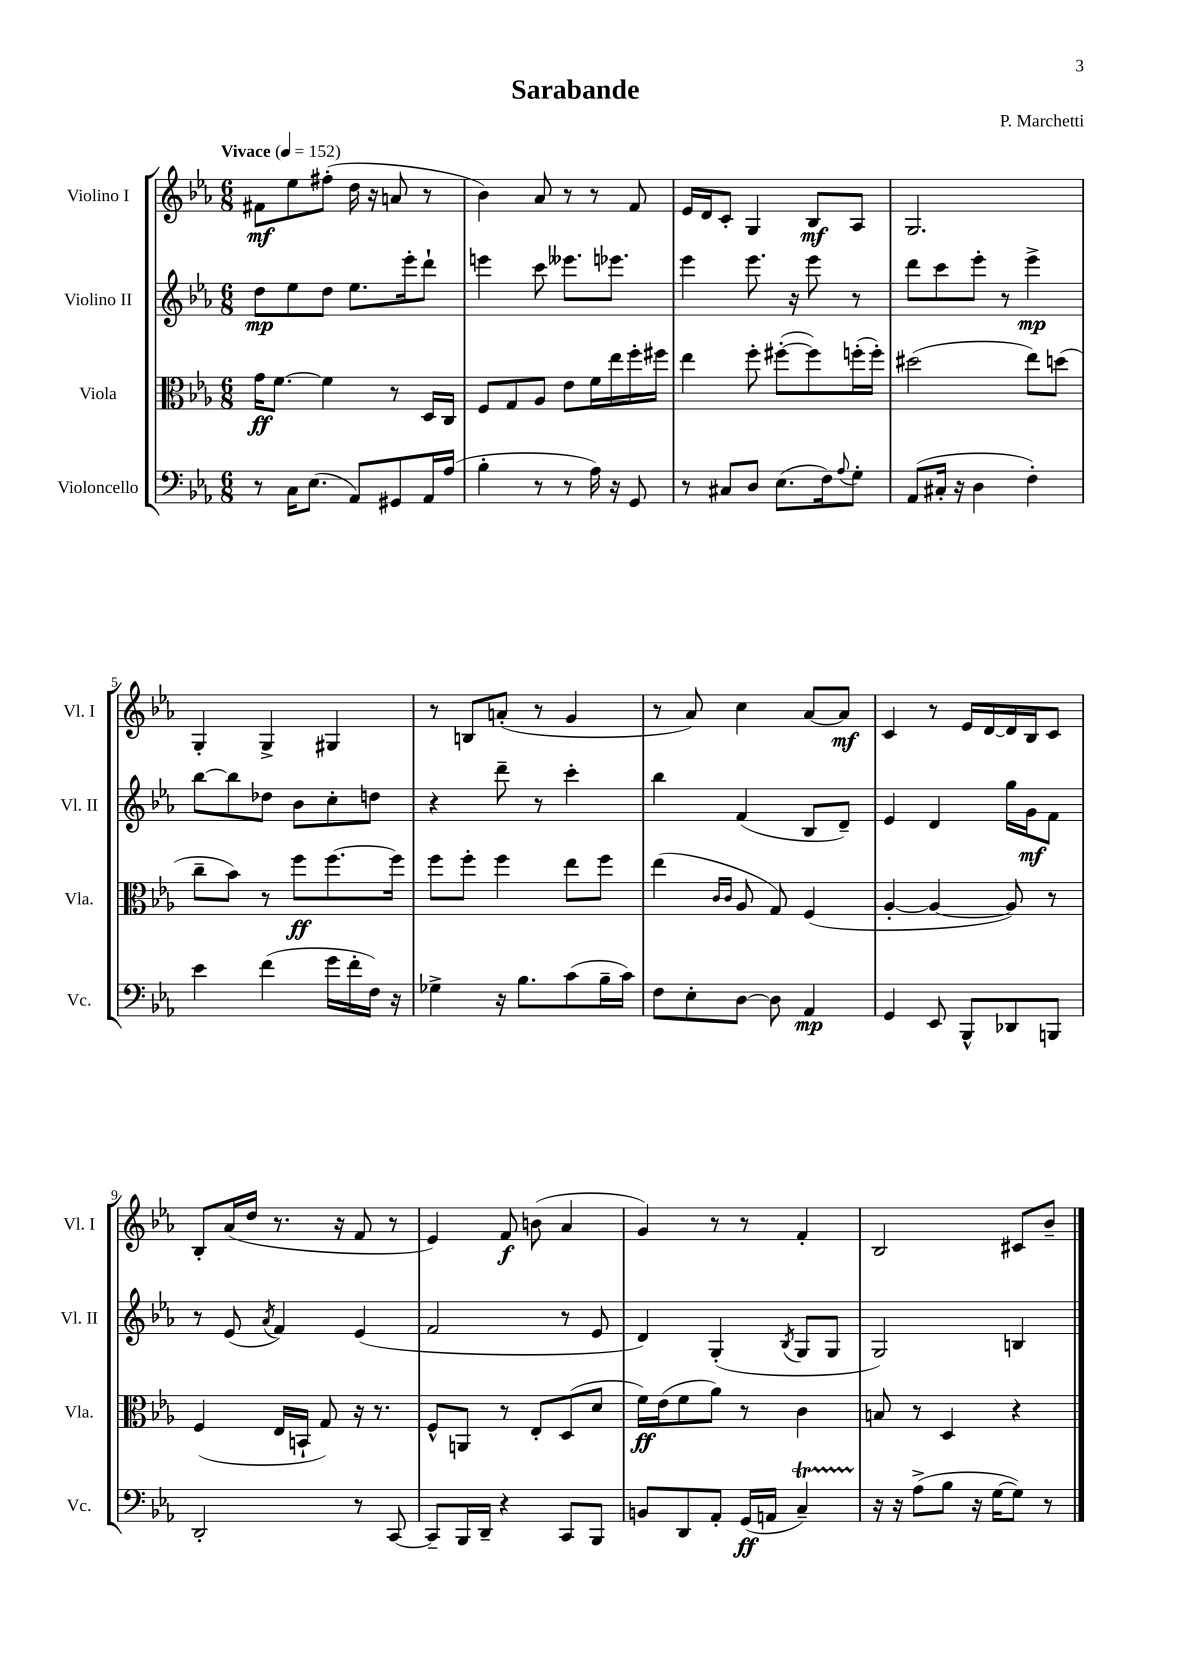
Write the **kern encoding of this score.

**kern	**dynam	**kern	**dynam	**kern	**dynam	**kern	**dynam
*part4	*part4	*part3	*part3	*part2	*part2	*part1	*part1
*staff4	*staff4	*staff3	*staff3	*staff2	*staff2	*staff1	*staff1
*I"Violoncello	*	*I"Viola	*	*I"Violino II	*	*I"Violino I	*
*I'Vc.	*	*I'Vla.	*	*I'Vl. II	*	*I'Vl. I	*
*clefF4	*	*clefC3	*	*clefG2	*	*clefG2	*
*k[b-e-a-]	*	*k[b-e-a-]	*	*k[b-e-a-]	*	*k[b-e-a-]	*
*M6/8	*	*M6/8	*	*M6/8	*	*M6/8	*
*MM152	*	*MM152	*	*MM152	*	*MM152	*
=1	=1	=1	=1	=1	=1	=1	=1
!	!	!	!	!	!	!LO:TX:a:B:t=Vivace	!
8r	.	16g\KL	ff	8dd\L	mp	8f#X\L	mf
.	.	[8.f\J	.	.	.	.	.
16C\KL	.	.	.	8ee-\	.	8ee-\	.
(8.E-\J	.	.	.	.	.	.	.
.	.	4f\]	.	8dd\J	.	(8ff#X'\J	.
8AA-/L)	.	.	.	8.ee-\L	.	16dd\	.
.	.	.	.	.	.	16r	.
8GG#X/	.	8r	.	.	.	8an/	.
.	.	.	.	16eee-'\k	.	.	.
16AA-/L	.	16D/LL	.	8ddd`\J	.	8r	.
(16A-/JJ	.	16C/JJ	.	.	.	.	.
=2	=2	=2	=2	=2	=2	=2	=2
4B-'\	.	8F/L	.	4eeen\	.	4b-\)	.
.	.	8G/	.	.	.	.	.
8r	.	8A-/J	.	8ccc\	.	8a-/	.
8r	.	8e-\L	.	8.eee--X\L	.	8r	.
16A-\)	.	16f\L	.	.	.	8r	.
16r	.	16ee-\	.	8.eee-X\J	.	.	.
8GG/	.	16ff'\	.	.	.	8f/	.
.	.	16ff#X\JJ	.	.	.	.	.
=3	=3	=3	=3	=3	=3	=3	=3
8r	.	4ee-\	.	4eee-\	.	16e-/LL	.
.	.	.	.	.	.	16d/J	.
8C#X/L	.	.	.	.	.	8c'/J	.
8D/J	.	8ff'\	.	8.eee-\	.	4G/	.
(8.E-\L	.	([8ff#X'\L	.	.	.	.	.
.	.	.	.	16r	.	.	.
.	.	8ff#\])	.	8eee-\	.	8B-/L	mf
16F\k)	.	.	.	.	.	.	.
8qqA-/	.	.	.	.	.	.	.
8G'\J	.	(16ffn'\L	.	8r	.	8A-/J	.
.	.	16ff'\JJ)	.	.	.	.	.
=4	=4	=4	=4	=4	=4	=4	=4
(8AA-/L	.	(2dd#X\	.	8ddd\L	.	2.G/	.
16C#X'/Jk	.	.	.	8ccc\	.	.	.
16r	.	.	.	.	.	.	.
4D\	.	.	.	8eee-'\J	.	.	.
.	.	.	.	8r	.	.	.
4F'\)	.	8ee-\L)	.	4eee-^\	mp	.	.
.	.	(8ddn\J	.	.	.	.	.
!!LO:LB:g=z
=5	=5	=5	=5	=5	=5	=5	=5
4e-\	.	8cc~\L	.	[8bb-\L	.	4G'/	.
.	.	8b-\J)	.	8bb-\]	.	.	.
(4f\	.	8r	.	8dd-X\J	.	4G^/	.
.	.	8ff\L	ff	8b-\L	.	.	.
16g\LL	.	[8.ff\	.	8cc'\	.	4G#X/	.
16f'\	.	.	.	.	.	.	.
16F\JJ)	.	.	.	8ddn\J	.	.	.
16r	.	16ff\Jk]	.	.	.	.	.
=6	=6	=6	=6	=6	=6	=6	=6
4G-X^\	.	8ff\L	.	4r	.	8r	.
.	.	8ff'\J	.	.	.	8Bn/L	.
16r	.	4ff\	.	8ddd~\	.	(8an'/J	.
8.B-\L	.	.	.	.	.	.	.
.	.	.	.	8r	.	8r	.
(8c\	.	8ee-\L	.	4ccc'\	.	4g/	.
16B-~\L	.	8ff\J	.	.	.	.	.
16c\JJ)	.	.	.	.	.	.	.
=7	=7	=7	=7	=7	=7	=7	=7
8F\L	.	(4ee-\	.	4bb-\	.	8r	.
8E-'\	.	.	.	.	.	8a-/)	.
.	.	16qqc/LL	.	.	.	.	.
.	.	16qqc/JJ	.	.	.	.	.
[8D\J	.	8A-/	.	(4f/	.	4cc\	.
8D\]	.	8G/)	.	.	.	.	.
4AA-/	mp	(4F/	.	8B-/L	.	[8a-/L	.
.	.	.	.	8d~/J)	.	8a-/J]	mf
=8	=8	=8	=8	=8	=8	=8	=8
4GG/	.	[4A-'/	.	4e-/	.	4c/	.
8EE-/	.	4A-/_	.	4d/	.	8r	.
8BBB-^^/L	.	.	.	.	.	16e-/LL	.
.	.	.	.	.	.	[16d/	.
8DD-X/	.	8A-/])	.	16gg\LL	.	16d/]	.
.	.	.	.	16g\J	mf	16B-/J	.
8BBBn/J	.	8r	.	8f\J	.	8c/J	.
!!LO:LB:g=z
=9	=9	=9	=9	=9	=9	=9	=9
2DD'/	.	(4F/	.	8r	.	8B-'/L	.
.	.	.	.	(8e-/	.	(16a-/L	.
.	.	.	.	.	.	16dd/JJ	.
.	.	.	.	8qa-/	.	.	.
.	.	16E-/LL	.	4f/)	.	8.r	.
.	.	16BBn`/JJ	.	.	.	.	.
.	.	8G/)	.	.	.	.	.
.	.	.	.	.	.	16r	.
8r	.	16r	.	(4e-/	.	8f/	.
.	.	8.r	.	.	.	.	.
[8CC/	.	.	.	.	.	8r	.
=10	=10	=10	=10	=10	=10	=10	=10
8CC~/L]	.	8F^^/L	.	2f/	.	4e-/)	.
16BBB-/L	.	8AAn/J	.	.	.	.	.
16DD~/JJ	.	.	.	.	.	.	.
4r	.	8r	.	.	.	8f/	f
.	.	8E-'/L	.	.	.	(8bn\	.
8CC/L	.	(8D/	.	8r	.	4a-/	.
8BBB-/J	.	8d/J	.	8e-/	.	.	.
=11	=11	=11	=11	=11	=11	=11	=11
8BBn/L	.	16f\LL)	ff	4d/)	.	4g/)	.
.	.	(16e-\J	.	.	.	.	.
8DD/	.	8f\	.	.	.	.	.
8AA-'/J	.	8a-\J)	.	(4G'/	.	8r	.
(16GG/LL	ff	8r	.	.	.	8r	.
16AAn/JJ	.	.	.	.	.	.	.
.	.	.	.	8qB-/	.	.	.
4CT~/)	.	4c\	.	8G/L	.	4f'/	.
.	.	.	.	8G/J	.	.	.
=12	=12	=12	=12	=12	=12	=12	=12
16r	.	8Bn/	.	2G/)	.	2B-/	.
16r	.	.	.	.	.	.	.
(8A-^\L	.	8r	.	.	.	.	.
8B-\J	.	4D/	.	.	.	.	.
16r	.	.	.	.	.	.	.
[16G\KL	.	.	.	.	.	.	.
8G\J])	.	4r	.	4Bn/	.	8c#X/L	.
8r	.	.	.	.	.	8b-~/J	.
==	==	==	==	==	==	==	==
*-	*-	*-	*-	*-	*-	*-	*-
